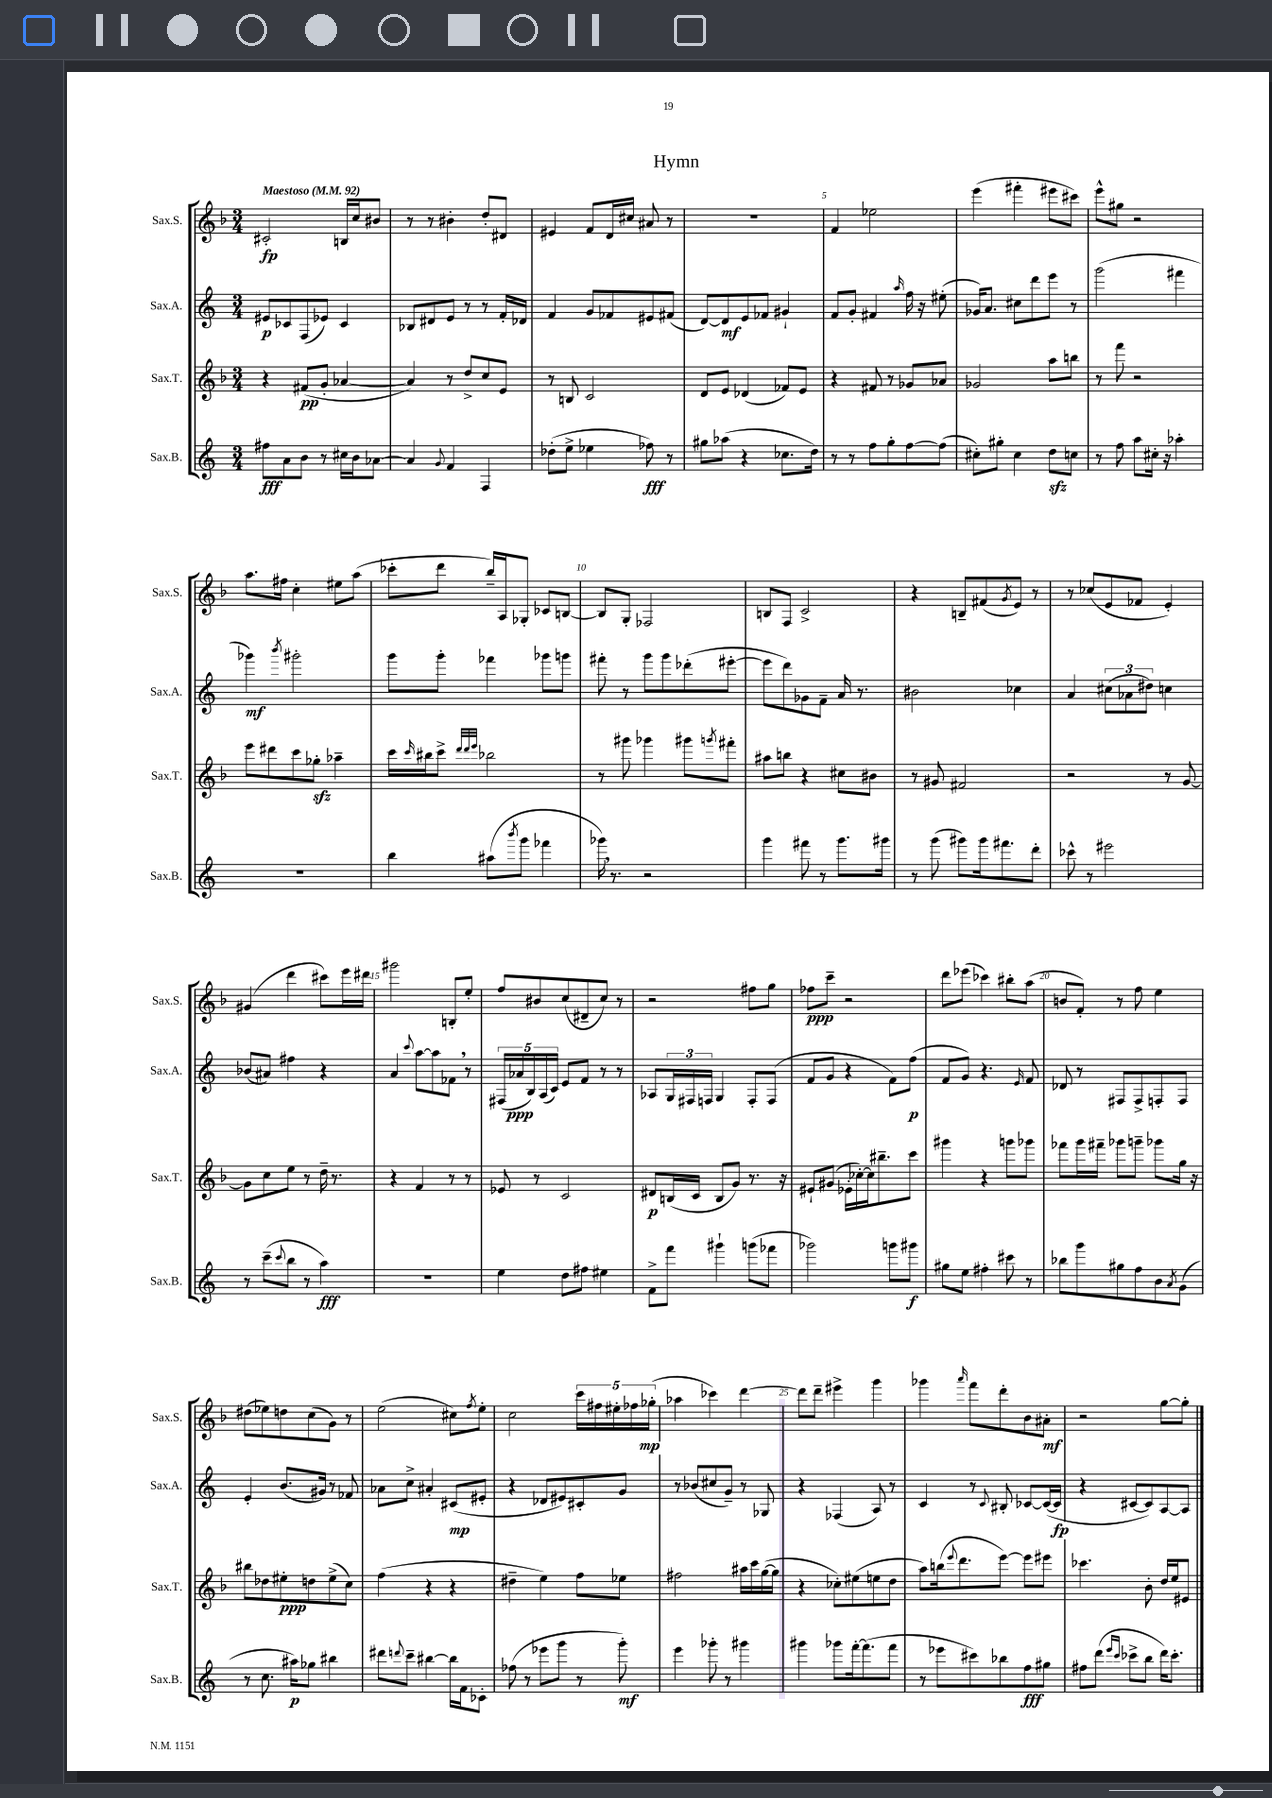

**kern	**dynam	**kern	**dynam	**kern	**dynam	**kern	**dynam
*part4	*part4	*part3	*part3	*part2	*part2	*part1	*part1
*staff4	*staff4	*staff3	*staff3	*staff2	*staff2	*staff1	*staff1
*I"Sax.B.	*	*I"Sax.T.	*	*I"Sax.A.	*	*I"Sax.S.	*
*I'Sax.B.	*	*I'Sax.T.	*	*I'Sax.A.	*	*I'Sax.S.	*
*clefG2	*	*clefG2	*	*clefG2	*	*clefG2	*
*k[]	*	*k[b-]	*	*k[]	*	*k[b-]	*
*M3/4	*	*M3/4	*	*M3/4	*	*M3/4	*
*MM92	*	*MM92	*	*MM92	*	*MM92	*
=1	=1	=1	=1	=1	=1	=1	=1
!	!	!	!	!	!	!LO:TX:a:B:t=Maestoso	!
8ff#X\L	fff	4r	.	8e#X/L	p	2c#X'/	fp
8a\	.	.	.	8c-X/	.	.	.
8b\J	.	(8f#X/L	pp	(8F/	.	.	.
8r	.	8g'/J	.	8e-X/J)	.	.	.
16cc#X\LL	.	[4a-X/	.	4c-/	.	16Bn/LL	.
16b\J	.	.	.	.	.	16cc/J	.
[8a-X\J	.	.	.	.	.	8b#X/J	.
=2	=2	=2	=2	=2	=2	=2	=2
4a-/]	.	4a-/])	.	8B-X/L	.	8r	.
.	.	.	.	8d#X/	.	8r	.
8qqg/	.	.	.	.	.	.	.
4f/	.	8r	.	8e/J	.	4b#X'\	.
.	.	8dd^/L	.	8r	.	.	.
4F/	.	8cc/	.	8r	.	8dd'/L	.
.	.	8e/J	.	16f'/LL	.	8d#X/J	.
.	.	.	.	16d-X/JJ	.	.	.
=3	=3	=3	=3	=3	=3	=3	=3
(8dd-X'\L	.	8r	.	4f/	.	4e#X/	.
8ee^\J	.	8Bn/	.	.	.	.	.
4ee-X\	.	2c/	.	8g/L	.	8f/L	.
.	.	.	.	8f-X/	.	16d/L	.
.	.	.	.	.	.	16cc#X/JJ	.
8ff-X\)	fff	.	.	8e#X/	.	8a#X/	.
8r	.	.	.	(8f#X/J	.	8r	.
=4	=4	=4	=4	=4	=4	=4	=4
8gg#X\L	.	8d/L	.	[8d/L)	.	2.r	.
(8aa-X\J	.	8e/J	.	8d/]	mf	.	.
4r	.	(4d-X/	.	8e/	.	.	.
.	.	.	.	8f-X/J	.	.	.
8.cc-X\L	.	8f-X/L)	.	4g#X`/	.	.	.
.	.	8e/J	.	.	.	.	.
16dd\Jk)	.	.	.	.	.	.	.
=5	=5	=5	=5	=5	=5	=5	=5
8r	.	4r	.	8f/L	.	4f/	.
8r	.	.	.	8g'/J	.	.	.
8ff\L	.	8f#X/	.	4f#X/	.	2ee-X\	.
8gg'\	.	8r	.	.	.	.	.
.	.	.	.	16qqaa/	.	.	.
[8ff\	.	8g-X/L	.	16ff\	.	.	.
.	.	.	.	16r	.	.	.
(8ff\J]	.	8a-X/J	.	(8ee#X'\	.	.	.
=6	=6	=6	=6	=6	=6	=6	=6
8cc#X'\L)	.	2g-X/	.	16g-X/KL)	.	(4eee\	.
.	.	.	.	8.a/J	.	.	.
8gg#X'\J	.	.	.	.	.	.	.
4cc#\	.	.	.	8cc#X\L	.	4fff#X'\	.
.	.	.	.	8ddd\	.	.	.
8ddzz\L	.	8aa\L	.	8eee\J	.	8eee#X\L	.
8ccn\J	.	8bbn\J	.	8r	.	8ccc#X\J)	.
=7	=7	=7	=7	=7	=7	=7	=7
8r	.	8r	.	(2ggg\	.	8eee^^\L	.
8ff\	.	8fff\	.	.	.	8gg#X\J	.
8aa\L	.	2r	.	.	.	2r	.
16cc#X'\Jk	.	.	.	.	.	.	.
16r	.	.	.	.	.	.	.
4aa-X'\	.	.	.	4fff#X\	.	.	.
!!LO:LB:g=z
=8	=8	=8	=8	=8	=8	=8	=8
2.r	.	8eee\L	.	4ggg-X\)	mf	8.aa\L	.
.	.	8ddd#X\	.	.	.	.	.
.	.	.	.	.	.	16ff#X\Jk	.
.	.	.	.	8qbbb/	.	.	.
.	.	8ccc\	.	2ggg#X'\	.	4cc'\	.
.	.	8gg-Xzz'\J	.	.	.	.	.
.	.	4aa-X~\	.	.	.	8ee#X\L	.
.	.	.	.	.	.	(8aa\J	.
=9	=9	=9	=9	=9	=9	=9	=9
4bb\	.	16ccc\LL	.	8ggg\L	.	8ccc-X'\L	.
.	.	16qqccc/	.	.	.	.	.
.	.	16bb#X\J	.	.	.	.	.
.	.	8ccc^\J	.	8ggg'\J	.	8ddd\J	.
.	.	32qqddd/LLL	.	.	.	.	.
.	.	32qqddd/	.	.	.	.	.
.	.	32qqeee/JJJ	.	.	.	.	.
(8aa#X\L	.	2bb-X\	.	4fff-X\	.	16bb-~/LL)	.
.	.	.	.	.	.	16A/J	.
8qbbb/	.	.	.	.	.	.	.
8ggg\J	.	.	.	.	.	8G-X'/J	.
4fff-X\	.	.	.	8ggg-X\L	.	8c-X/L	.
.	.	.	.	8gggn\J	.	[8Bn/J	.
=10	=10	=10	=10	=10	=10	=10	=10
16ggg-X,\)	.	8r	.	8fff#X'\	.	8B/L]	.
8.r	.	.	.	.	.	.	.
.	.	8ggg#X\	.	8r	.	8G'/J	.
2r	.	4ggg-X\	.	8ggg\L	.	2F-X/	.
.	.	.	.	8ggg\	.	.	.
.	.	8ggg#X\L	.	(8ddd-X'\	.	.	.
.	.	8qgggn/	.	.	.	.	.
.	.	8fff#X'\J	.	[8eee#X'\J	.	.	.
=11	=11	=11	=11	=11	=11	=11	=11
4ggg\	.	8aa#X\L	.	8eee#\L]	.	8Bn/L	.
.	.	8bbn\J	.	8ddd\)	.	8F/J	.
8fff#X\	.	4r	.	8g-X\	.	2c^/	.
8r	.	.	.	8f~\J	.	.	.
8.ggg\L	.	8cc#X\L	.	16a/	.	.	.
.	.	.	.	8.r	.	.	.
.	.	8b#X\J	.	.	.	.	.
16ggg#X\Jk	.	.	.	.	.	.	.
=12	=12	=12	=12	=12	=12	=12	=12
8r	.	8r	.	2b#X\	.	4r	.
(8ggg\	.	8g#X/	.	.	.	.	.
8ggg#X\L)	.	2f#X/	.	.	.	8Bn~/L	.
16ggg#\k	.	.	.	.	.	(8f#X/	.
8.fff#X\	.	.	.	.	.	.	.
.	.	.	.	.	.	8qg/	.
.	.	.	.	4cc-X\	.	8e/J)	.
8ddd'\J	.	.	.	.	.	8r	.
=13	=13	=13	=13	=13	=13	=13	=13
8ccc-X^^\	.	2r	.	4a/	.	8r	.
8r	.	.	.	.	.	(8cc-X/L	.
2eee#X\	.	.	.	(12cc#X\L	.	8e/	.
.	.	.	.	12a-X\	.	.	.
.	.	.	.	.	.	8f-X/J	.
.	.	.	.	12dd#X\J)	.	.	.
.	.	8r	.	4ccn\	.	4e'/)	.
.	.	[8g/	.	.	.	.	.
!!LO:LB:g=z
=14	=14	=14	=14	=14	=14	=14	=14
8r	.	8g\L]	.	(8b-X/L	.	(4g#X/	.
(8ccc~\L	.	8cc\	.	8a#X/J)	.	.	.
8qqccc/	.	.	.	.	.	.	.
8bb\J	.	8ee\J	.	4ff#X\	.	4ddd\	.
8r	.	8r	.	.	.	.	.
4aa\)	fff	16dd~\	.	4r	.	8ccc#X\L)	.
.	.	8.r	.	.	.	.	.
.	.	.	.	.	.	16eee\L	.
.	.	.	.	.	.	16ddd#X\JJ	.
=15	=15	=15	=15	=15	=15	=15	=15
2.r	.	4r	.	4a/	.	2ggg#X\	.
.	.	.	.	8qqccc/	.	.	.
.	.	4f/	.	[8aa\L	.	.	.
.	.	.	.	8aa\]	.	.	.
.	.	8r	.	8f-X,\J	.	8Bn'/L	.
.	.	8r	.	8r	.	8ee'/J	.
=16	=16	=16	=16	=16	=16	=16	=16
4ee\	.	8e-X/	.	(20F#X/LL	.	8ff/L	.
.	.	.	.	20a-X/	ppp	.	.
.	.	.	.	20B/)	.	.	.
.	.	8r	.	.	.	8b#X/	.
.	.	.	.	(20A/	.	.	.
.	.	.	.	20c/JJ)	.	.	.
8dd\L	.	2c/	.	8e/L	.	(8cc/	.
8ff#X\J	.	.	.	8f/J	.	8d#X~/	.
4ee#X\	.	.	.	8r	.	8cc/J)	.
.	.	.	.	8r	.	8r	.
=17	=17	=17	=17	=17	=17	=17	=17
8f^\L	.	8d#X/L	p	8A-X/L	.	2r	.
8fff\J	.	(16Bn/L	.	24G/L	.	.	.
.	.	.	.	24F#X/	.	.	.
.	.	16c/JJ	.	.	.	.	.
.	.	.	.	24Fn/JJ	.	.	.
4ggg#X`\	.	8B/L	.	4G/	.	.	.
.	.	8g/J)	.	.	.	.	.
(8gggn\L	.	8.r	.	8F'/L	.	8ff#X\L	.
8fff-X\J	.	.	.	(8F/J	.	8gg\J	.
.	.	16r	.	.	.	.	.
=18	=18	=18	=18	=18	=18	=18	=18
2ggg-X\)	.	8e#X`/L	.	8f/L	.	8ff-X\L	ppp
.	.	(8g#X/J	.	8g/J	.	8ccc~\J	.
.	.	16e-X'\LL	.	4r	.	2r	.
.	.	[16cc-X'\)	.	.	.	.	.
.	.	16cc-\J]	.	.	.	.	.
.	.	8.bb#X~\	.	.	.	.	.
8gggn\L	.	.	.	8f\L)	.	.	.
8ggg#X\J	f	8ccc\J	.	(8ff\J	p	.	.
=19	=19	=19	=19	=19	=19	=19	=19
8gg#X\L	.	4ggg#X\	.	8f/L	.	8ddd\L	.
8ee\J	.	.	.	8g/J)	.	(8eee-X\J	.
4ff#X'\	.	4r	.	4.r	.	4ccc-X\)	.
8ccc#X\	.	8gggn\L	.	.	.	8bb#X'\L	.
.	.	.	.	16qqe/	.	.	.
8r	.	8ggg-X\J	.	8f/	.	(8aa\J	.
=20	=20	=20	=20	=20	=20	=20	=20
8bb-X\L	.	8fff-X\L	.	8d-X/	.	8bn/L	.
8ggg\	.	16ggg\L	.	8r	.	8f'/J)	.
.	.	16fff#X~\JJ	.	.	.	.	.
8gg#X\	.	8ggg-X\L	.	8F#X/L	.	8r	.
8ff\	.	8gggn~\J	.	8F#^/	.	8ff\	.
8b\	.	8ggg-X\L	.	8Fn'/	.	4ee\	.
8qa/	.	.	.	.	.	.	.
(8g\J	.	16gg\Jk	.	8F/J	.	.	.
.	.	16r	.	.	.	.	.
!!LO:LB:g=z
=21	=21	=21	=21	=21	=21	=21	=21
8r	.	8bb#X\L	.	4e'/	.	(8dd#X\L	.
8.cc\	.	8dd-X\	.	.	.	8ee-X\)	.
.	.	8ee#X'\	ppp	(8.b/L	.	8ddn\	.
16aa#X\KL)	p	.	.	.	.	.	.
8gg-X\J	.	8ddn\	.	.	.	(8cc\	.
.	.	.	.	16g#X/Jk)	.	.	.
4bb#X\	.	(8ee#^\	.	8r	.	8g\J)	.
.	.	8cc\J)	.	8f-X/	.	8r	.
=22	=22	=22	=22	=22	=22	=22	=22
8ddd#X\L	.	(4ff\	.	8a-X\L	.	(2ee\	.
8qqdddn/	.	.	.	.	.	.	.
8ccc~\J	.	.	.	8cc^\J	.	.	.
[4bb#X\	.	4r	.	4a#X'/	.	.	.
16bb#\LL]	.	4r	.	(8c#X/L	mp	8cc#X\L)	.
16f\J	.	.	.	.	.	.	.
.	.	.	.	.	.	8qff/	.
8c-X'\J	.	.	.	8e#X'/J	.	8ee'\J	.
=23	=23	=23	=23	=23	=23	=23	=23
(8ff-X\	.	4dd#X~\	.	4r	.	2cc\	.
8r	.	.	.	.	.	.	.
8eee-X\L	.	4ee\)	.	8d-X/L	.	.	.
8ggg\J	.	.	.	8e#X/)	.	.	.
8r	.	8ff\L	.	8c#X'/	.	20ccc\LL	.
.	.	.	.	.	.	20ff#X\	.
.	.	.	.	.	.	20ee#X'\	.
8ggg'\)	mf	8ee-X\J	.	8g/J	.	.	.
.	.	.	.	.	.	20ff-X\	.
.	.	.	.	.	.	(20gg-X'\JJ	mp
=24	=24	=24	=24	=24	=24	=24	=24
4eee\	.	2ff#X\	.	8r	.	4aa-X\	.
.	.	.	.	(8b-X/L	.	.	.
8ggg-X'\	.	.	.	8cc#X/	.	4ccc-X\)	.
8r	.	.	.	8g~/J)	.	.	.
4ggg#X\	.	16aa#X\LL	.	8r	.	[4ddd\	.
.	.	16ccc\	.	.	.	.	.
.	.	([16gg\	.	8G-X/	.	.	.
.	.	16gg\JJ]	.	.	.	.	.
=25	=25	=25	=25	=25	=25	=25	=25
4ggg#X\	.	4r	.	4r	.	8ddd\L]	.
.	.	.	.	.	.	8ddd~\J	.
8ggg-X\L	.	8cc-X'\L)	.	(4F-X/	.	4eee#X^\	.
[16fff'\k	.	(8ee#X\	.	.	.	.	.
(8.fff\]	.	.	.	.	.	.	.
.	.	8een\	.	8A/)	.	4ggg\	.
8fff\J	.	8dd\J	.	8r	.	.	.
=26	=26	=26	=26	=26	=26	=26	=26
8r	.	8aa\L)	.	4c/	.	4ggg-X\	.
8eee-X\L	.	(16bbn\k	.	.	.	.	.
.	.	8qqeee/	.	.	.	.	.
.	.	8.ddd\	.	.	.	.	.
.	.	.	.	.	.	16qqaaa/	.
8ccc#X\)	.	.	.	8r	.	8fff\L	.
.	.	.	.	8qqc/	.	.	.
8bb-X\	.	[8eee\J)	.	8B#X'/	.	8ddd'\	.
8ff\	fff	8eee\L]	.	[8c-X/L	.	8b-\	.
8gg#X\J	.	8eee#X\J	.	(16c-/L_	.	8a#X'\J	mf
.	.	.	.	16c-/JJ]	fp	.	.
=27	=27	=27	=27	=27	=27	=27	=27
8ff#X\L	.	4.ccc-X\	.	4r	.	2r	.
(8ddd\J	.	.	.	.	.	.	.
16qqeee/LL	.	.	.	.	.	.	.
16qqccc/JJ	.	.	.	.	.	.	.
8ccc-X^\L	.	.	.	[8c#X/L	.	.	.
8bb\J	.	8b-'\	.	8c#/])	.	.	.
16ddd\KL)	.	16dd/LL	.	[8A/	.	[8gg\L	.
8.ccc-'\J	.	16ee/J	.	.	.	.	.
.	.	8e#X/J	.	8A/J]	.	8gg'\J]	.
==	==	==	==	==	==	==	==
*-	*-	*-	*-	*-	*-	*-	*-
